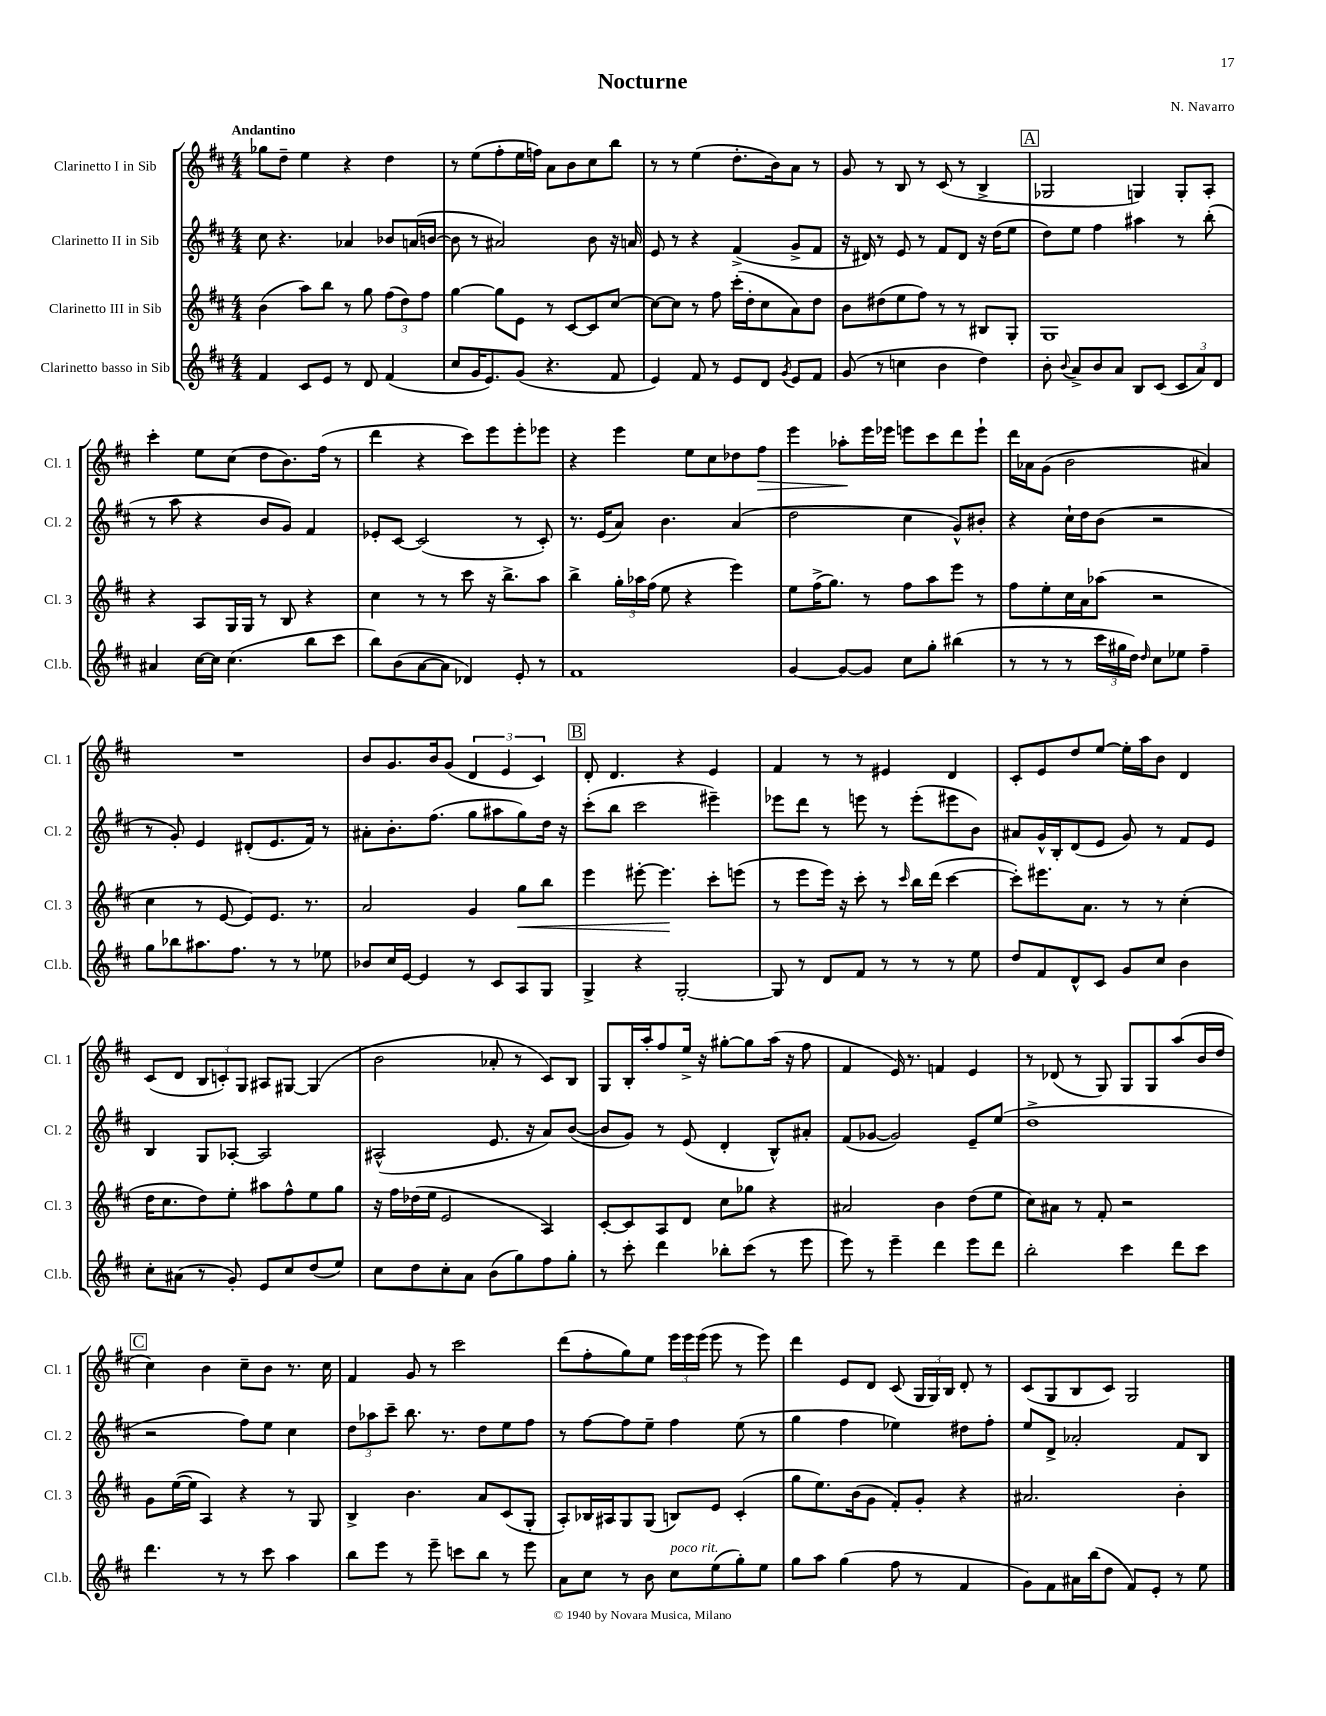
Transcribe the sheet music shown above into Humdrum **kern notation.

**kern	**kern	**kern	**kern
*staff4	*staff3	*staff2	*staff1
*clefG2	*clefG2	*clefG2	*clefG2
*k[f#c#]	*k[f#c#]	*k[f#c#]	*k[f#c#]
*M4/4	*M4/4	*M4/4	*M4/4
4f#	(4b	8cc#	8gg-
.	.	4.r	8dd~
8c#	8aa)	.	4ee
8e	8bb	.	.
8r	8r	4a-	4r
8d	8gg	.	.
(4f#	(12ff#	8b-	4dd
.	12dd)	.	.
.	.	(16a	.
.	12ff#	.	.
.	.	[16b	.
=	=	=	=
8cc#	[4gg	8b]	8r
16g	.	8r	(8ee
8.e)	.	.	.
.	8gg]	2a#)	8ff#'
(8g	8e	.	16ee
.	.	.	16ff)
4.r	8r	.	8a
.	[8c#	.	8b
.	8c#]	8b	8cc#
8f#	[8cc#	16r	8bb
.	.	16a	.
=	=	=	=
4e)	8cc#_	8e	8r
.	8cc#]	8r	8r
8f#	8r	4r	(4ee
8r	8ff#	.	.
8e	(16ccc#'	(4f#^	8.dd'
.	16dd'	.	.
8d	8cc#	.	.
.	.	.	16b)
8qg	.	.	.
8e	8a)	8g^	8a
8f#	8dd	8f#	8r
=	=	=	=
(8g	8b	16r	8g
.	.	16d#)	.
8r	(8dd#	8r	8r
4cc	8ee	8e	8B
.	8ff#)	8r	8r
4b	8r	8f#	(8c#
.	8r	8d#	8r
4dd)	8B#	16r	4B^
.	.	(16dd	.
.	8G'	8ee	.
=	=	=	=
8b'	1G	8dd)	2G-
8qqb	.	.	.
8a^	.	8ee	.
8b	.	4ff#	.
8a	.	.	.
8B	.	4aa#	4G)
(8c#	.	.	.
12c#	.	8r	8G'
12a)	.	.	.
.	.	(8bb'	8A'
12d	.	.	.
=	=	=	=
4a#	4r	8r	4ccc#'
.	.	8aa	.
[16cc#	8A	4r	8ee
16cc#]	.	.	.
(4.cc#	16G	.	(8cc#
.	16G	.	.
.	8r	8b	8dd
.	8B	8g)	8.b)
8bb	4r	4f#	.
.	.	.	(16ff#
8ccc#	.	.	8r
=	=	=	=
8bb)	4cc#	8e-'	4ddd
(8b	.	[8c#	.
[8a	8r	(2c#]	4r
8a]	8r	.	.
4d-)	8ccc#	.	8ccc#)
.	16r	.	8eee
.	8.bb^	.	.
8e'	.	8r	8eee'
8r	8aa	8c#')	8eee-
=	=	=	=
1f#	4bb^	8.r	4r
.	.	(16e	.
.	24gg'	8a)	4eee
.	24aa-	.	.
.	(24ff#	.	.
.	8ee	4.b	.
.	4r	.	8ee
.	.	.	8cc#
.	4eee)	(4a	8dd-
.	.	.	8ff#
=	=	=	=
[4g	8ee	2dd	4eee
.	(16ff#^	.	.
.	8.gg)	.	.
8g_	.	.	8aa-'
8g]	8r	.	16eee
.	.	.	16eee-
8cc#	8ff#	4cc#	8eee
8gg'	8aa	.	8ccc#
(4bb#	8eee	8g^^)	8ddd
.	8r	8b#'	8eee`
=	=	=	=
8r	8ff#	4r	16ddd
.	.	.	16a-
8r	8ee'	.	(8g
8r	16cc#	16cc#`	2b
.	16a	16dd	.
24ccc#	(8aa-	(8b	.
24gg#	.	.	.
24dd)	.	.	.
16qqdd	.	.	.
8cc#	2r	2r	.
8ee-	.	.	.
4ff#~	.	.	4a#)
=	=	=	=
8gg	4cc#	8r	1r
8bb-	.	8g')	.
8.aa#	8r	4e	.
.	[8e	.	.
8.ff#	.	.	.
.	8e])	(8d#'	.
8r	8.e	8.e	.
8r	.	.	.
.	8.r	16f#)	.
8ee-	.	8r	.
=	=	=	=
8b-	2a	8a#'	8b
16cc#	.	8.b'	8.g
[16e	.	.	.
4e]	.	.	.
.	.	(8.ff#	16b
.	.	.	(8g
8r	4g	8gg	6d
8c#	.	8aa#	.
.	.	.	6e
8A	8gg	8gg)	.
.	.	.	6c#)
8G	8bb	16dd	.
.	.	16r	.
=	=	=	=
4G^	4eee	(8ccc#'	8d'
.	.	8bb	4.d
4r	[8eee#'	2ccc#	.
.	4.eee#]	.	.
[2G'	.	.	4r
.	8ccc#'	4eee#~)	4e
.	(8eee	.	.
=	=	=	=
8G]	8r	8eee-	4f#
8r	8eee	8ddd	.
8d	16eee)	8r	8r
.	16r	.	.
8f#	8ccc#'	8eee	8r
8r	8r	8r	4e#
.	16qqccc#	.	.
8r	16bb	(8eee'	.
.	(16ddd	.	.
8r	[4ccc#	8eee#	4d
8ee	.	8b)	.
=	=	=	=
8dd	8ccc#'])	8a#	8c#'
8f#	8.eee#	16g^^	8e
.	.	16B'	.
8d^^	.	(8d	8dd
.	8.a	.	.
8c#	.	8e	[8ee
8g	8r	8g)	16ee']
.	.	.	16aa
8cc#	8r	8r	8b
4b	(4cc#'	8f#	4d
.	.	8e	.
=	=	=	=
8cc#'	16dd	4B	(8c#
.	8.cc#	.	.
(8a#	.	.	8d
8r	8dd)	8G	12B
.	.	.	12c')
8g')	8ee'	[8A-'	.
.	.	.	12G
8e	8aa#	2A-]	8A#
8cc#	8ff#^^	.	[8G#
(8dd	8ee	.	(4G#]
8ee)	8gg	.	.
=	=	=	=
8cc#	16r	(2A#^^	2b
.	16ff#	.	.
8dd	(16dd-	.	.
.	16ee	.	.
8cc#'	2e	.	.
8a	.	.	.
(8b	.	8.e	8a-'
8gg)	.	.	8r
.	.	16r	.
8ff#	4A)	8a)	8c#)
8gg'	.	([8b	8B
=	=	=	=
8r	[8c#'	8b]	8G
8ccc#'	8c#]	8g)	16B'
.	.	.	16aa'
4ddd	8A	8r	8ff#
.	8d	(8e	16ee^
.	.	.	16r
8bb-'	8cc#	4d'	[8gg#'
(8ccc#	8gg-	.	8gg#]
8r	4r	8B^^)	(16aa
.	.	.	16r
8eee	.	8a#'	8ff#
=	=	=	=
8eee)	2a#	(8f#	4f#
8r	.	[8g-	.
4eee~	.	2g-])	16e)
.	.	.	8.r
4ddd	4b	.	4f
8eee	(8dd	8e~	4e
8ddd	8ee	(8ee	.
=	=	=	=
2bb'	8cc#)	1dd^	8r
.	8a#	.	(8d-
.	8r	.	8r
.	8f#'	.	8G)
4ccc#	2r	.	8G
.	.	.	8G
8ddd	.	.	(8aa
8ccc#	.	.	16b
.	.	.	16dd
=	=	=	=
4.ddd	8g	2r	4cc#)
.	([16ee	.	.
.	16ee]	.	.
.	4A)	.	4b
8r	.	.	.
8r	4r	8ff#)	8cc#~
8ccc#	.	8ee	8b
4aa	8r	4cc#	8.r
.	8G	.	.
.	.	.	16cc#
=	=	=	=
8bb	4B^	12dd	4f#
.	.	12aa-	.
8eee	.	.	.
.	.	12ccc#~	.
8r	4.b	8.bb	8g
8eee~	.	.	8r
.	.	8.r	.
8ccc	.	.	2ccc#
8bb	8a	8dd	.
8r	(8c#	8ee	.
8eee	8G'	8ff#	.
=	=	=	=
8a	8A')	8r	(8ddd
8cc#	16B-	[8ff#	8ff#'
.	16A#	.	.
8r	8G	8ff#]	8gg)
8b	(8G	8ee~	8ee
8cc#	8B)	4ff#	24eee
.	.	.	24eee
.	.	.	(24eee
(8ee	8e	.	8eee
8gg')	(4c#'	(8ee	8r
8ee	.	8r	8eee)
=	=	=	=
8gg	8gg	4gg	4ddd
8aa	8.ee)	.	.
(4gg	.	4ff#	8e
.	(16b	.	.
.	8g	.	8d
8ff#	8f#')	4ee-)	(8c#
8r	8g'	.	24G
.	.	.	24G)
.	.	.	24B
4f#	4r	8dd#	8d'
.	.	8ff#'	8r
=	=	=	=
8g)	2.a#	8ee	(8c#
8f#	.	8d^	8G
16a#	.	2a-'	8B
(16bb	.	.	.
8dd	.	.	8c#)
8f#)	.	.	2G
8e'	.	.	.
8r	4b'	8f#	.
8ee	.	8B	.
==	==	==	==
*-	*-	*-	*-
